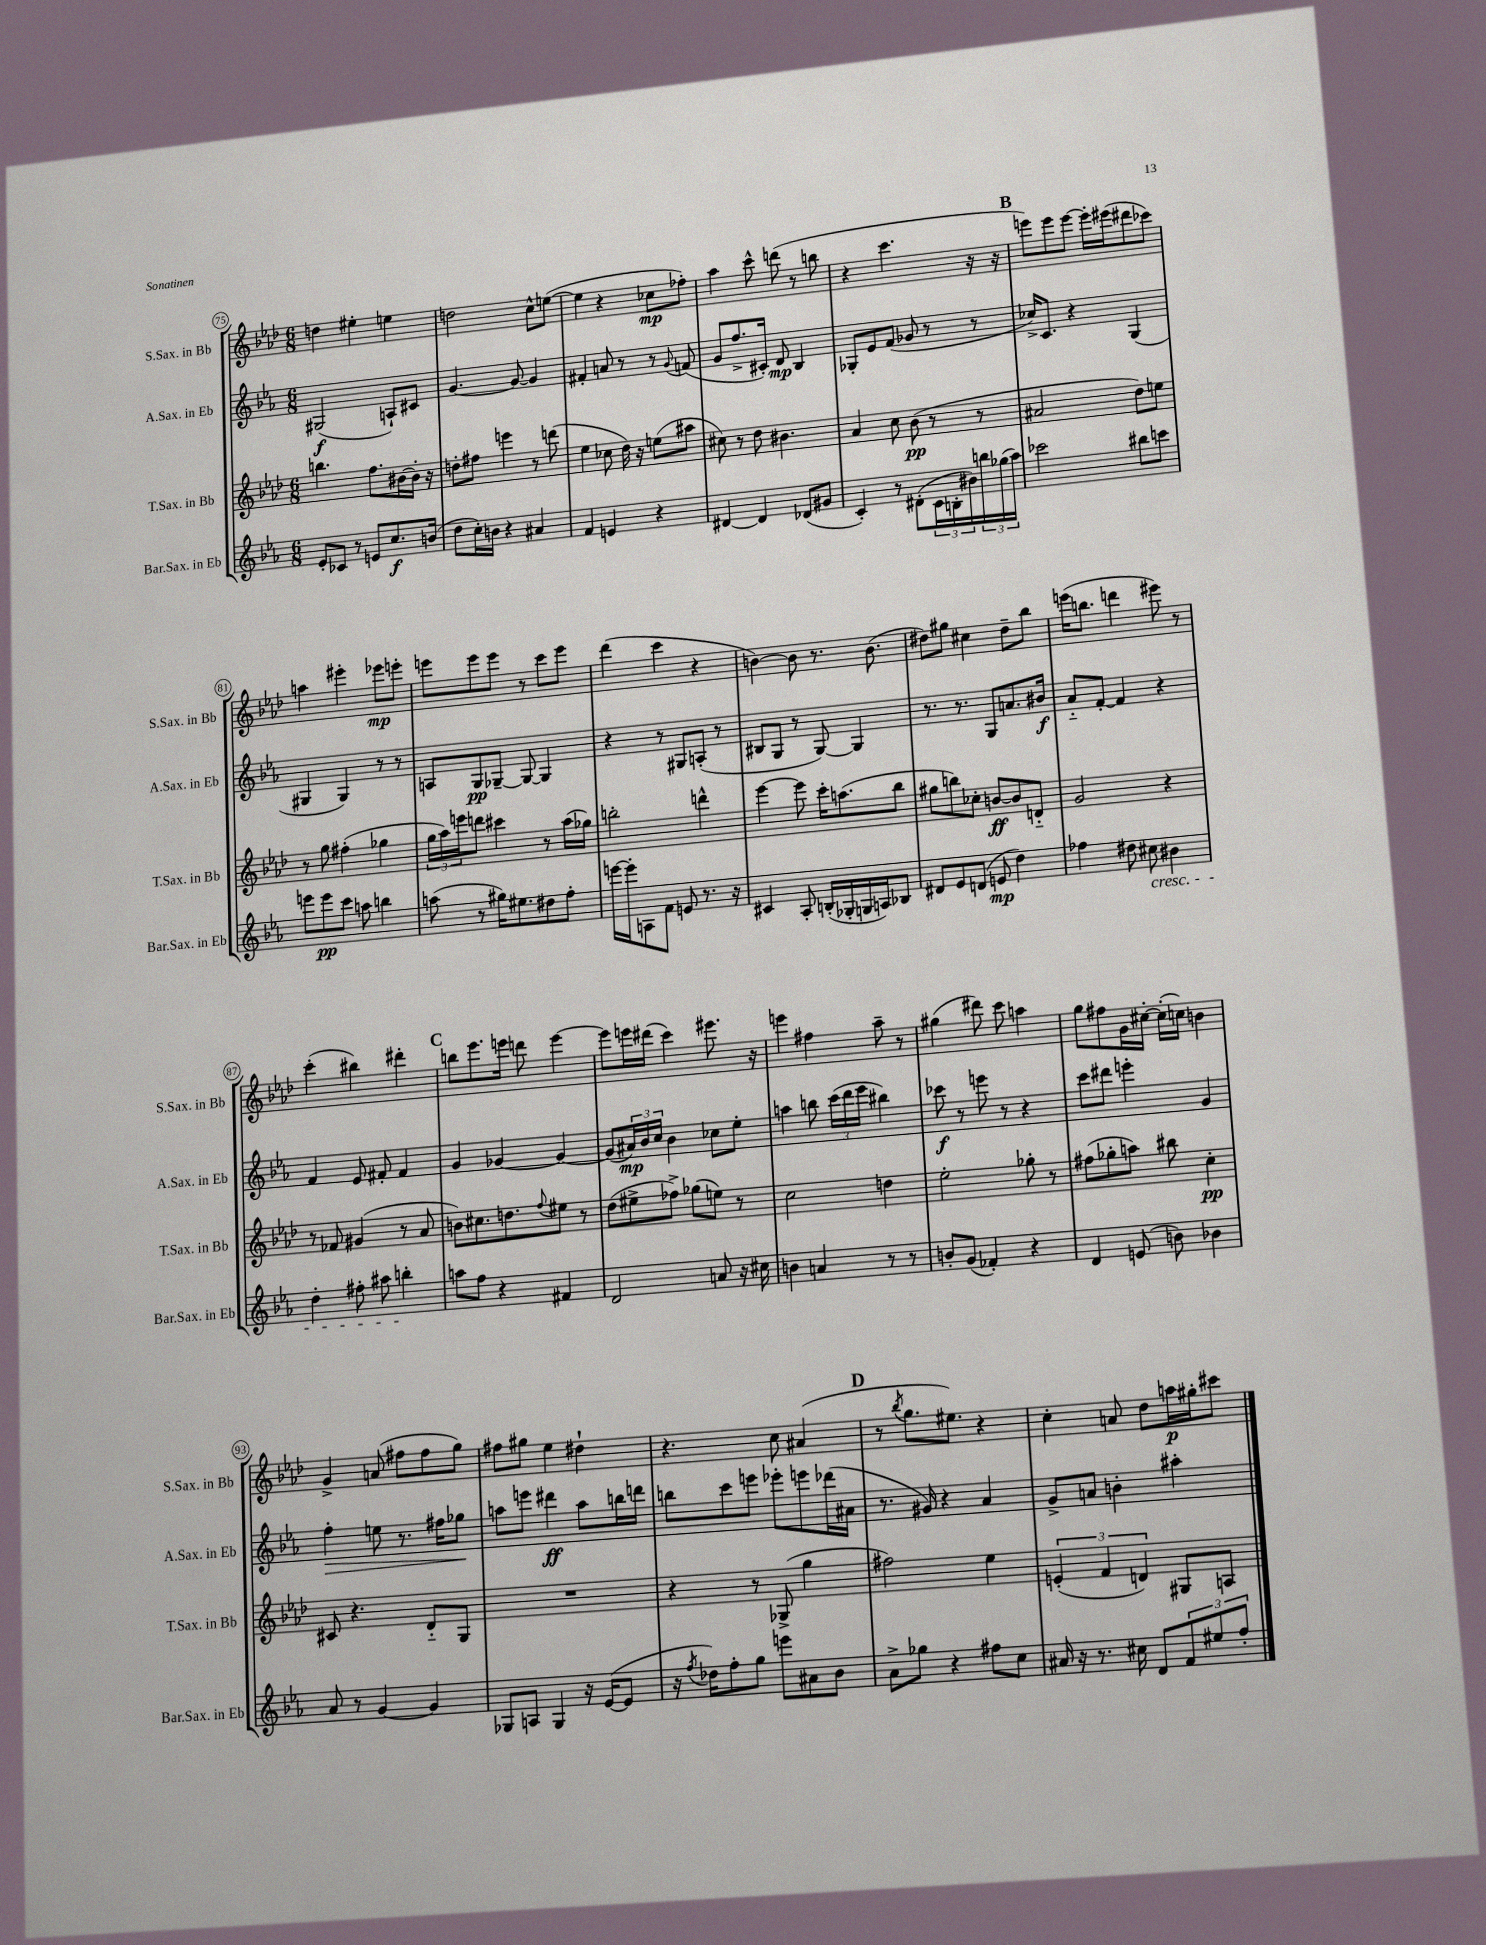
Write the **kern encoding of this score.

**kern	**dynam	**kern	**dynam	**kern	**dynam	**kern	**dynam
*part4	*part4	*part3	*part3	*part2	*part2	*part1	*part1
*staff4	*staff4	*staff3	*staff3	*staff2	*staff2	*staff1	*staff1
*I"Bar.Sax. in Eb	*	*I"T.Sax. in Bb	*	*I"A.Sax. in Eb	*	*I"S.Sax. in Bb	*
*I'Bar.Sax. in Eb	*	*I'T.Sax. in Bb	*	*I'A.Sax. in Eb	*	*I'S.Sax. in Bb	*
*clefG2	*	*clefG2	*	*clefG2	*	*clefG2	*
*k[b-e-a-]	*	*k[b-e-a-d-]	*	*k[b-e-a-]	*	*k[b-e-a-d-]	*
*M6/8	*	*M6/8	*	*M6/8	*	*M6/8	*
=75	=75	=75	=75	=75	=75	=75	=75
8e-'/L	.	4.bbn\	.	(2G#X/	f	4ddn\	.
8c-X/J	.	.	.	.	.	.	.
8r	.	.	.	.	.	4ee#X'\	.
8en/L	.	8.ff\L	.	.	.	.	.
8.cc/	f	.	.	8An`/L)	.	4een\	.
.	.	[16b#X\L	.	.	.	.	.
.	.	16b#'\JJ]	.	8c#X/J	.	.	.
(16bn/Jk	.	16r	.	.	.	.	.
=76	=76	=76	=76	=76	=76	=76	=76
8dd\L	.	8ddn'\L	.	[4.g/	.	2ddn\	.
16cc'\L)	.	8ff#X\J	.	.	.	.	.
16bn\JJ	.	.	.	.	.	.	.
4r	.	4eeen\	.	.	.	.	.
.	.	.	.	8g/_	.	.	.
4a#X/	.	8r	.	4g/]	.	8cc^^\L	.
.	.	(8dddn\	.	.	.	([8een\J	.
=77	=77	=77	=77	=77	=77	=77	=77
4f/	.	4ee-\	.	4f#X'/	.	4ee\]	.
4en/	.	8cc-X\	.	8an/	.	4r	.
.	.	16dd-\)	.	8r	.	.	.
.	.	16r	.	.	.	.	.
4r	.	(8een\L	.	8r	.	8cc-X\L	mp
.	.	.	.	8qqg/	.	.	.
.	.	8aa#X\J	.	(8fn/	.	8ff-X'\J)	.
=78	=78	=78	=78	=78	=78	=78	=78
[4d#X/	.	8cc#X\)	.	8g/L	.	4aa-\	.
.	.	8r	.	8.ff^/	.	.	.
4d#/]	.	8dd-\	.	.	.	8ccc^^\	.
.	.	.	.	16c#X'/Jk)	.	.	.
.	.	4.b#X\	.	8d/	mp	(8dddn\	.
(8d-X/L	.	.	.	4B-/	.	8r	.
8g#X/J	.	.	.	.	.	8bbn\	.
=79	=79	=79	=79	=79	=79	=79	=79
4c'/)	.	4a-/	.	8G-X'/L	.	4r	.
.	.	.	.	8e-/	.	.	.
8r	.	8cc\	.	(8f/J	.	4.ccc\	.
(8d#X'\L	.	(8b-\	pp	8g-X/	.	.	.
24c\L	.	8r	.	8r	.	.	.
24Bn'\	.	.	.	.	.	.	.
24b#X\)	.	.	.	.	.	.	.
24bbn\	.	8r	.	8r	.	16r	.
(24gg-X\	.	.	.	.	.	.	.
.	.	.	.	.	.	16r	.
24aa-\JJ)	.	.	.	.	.	.	.
!!LO:REH:place=s1:t=B
=80	=80	=80	=80	=80	=80	=80	=80
2ccc-X\	.	2a#X/	.	16cc-X^/KL)	.	8eeen\L)	.
.	.	.	.	8.c/J	.	.	.
.	.	.	.	.	.	8eee\	.
.	.	.	.	4r	.	[8eee\J	.
.	.	.	.	.	.	16eee'\LL]	.
.	.	.	.	.	.	(16eee#X\J	.
8bb#X\L	.	8dd-\L)	.	(4G/	.	8ddd#X\	.
8cccn\J	.	8een\J	.	.	.	8ccc-X\J)	.
!!LO:LB:g=z
=81	=81	=81	=81	=81	=81	=81	=81
8eeen\L	.	8r	.	4G#X/	.	4aan\	.
8eee\	pp	8gg\	.	.	.	.	.
8ccc\J	.	(4ff#X'\	.	4G#/)	.	4eee#X'\	.
8aan\	.	.	.	.	.	.	.
4bbn\	.	4gg-X\	.	8r	.	8eee-X\L	mp
.	.	.	.	8r	.	8eeen'\J	.
=82	=82	=82	=82	=82	=82	=82	=82
(8aan\	.	24gg\LL	.	8An/L	.	8eeen\L	.
.	.	24aa-\)	.	.	.	.	.
.	.	24eeen\J	.	.	.	.	.
8r	.	8dddn\J	.	8G/	pp	8eee\	.
16gg#X\KL)	.	4ccc#X\	.	[8G-X~/J	.	8eee\J	.
8.ee#X\	.	.	.	.	.	.	.
.	.	.	.	8G-/_	.	8r	.
8dd#X\	.	8r	.	4G-/]	.	8ccc\L	.
8ff'\J	.	(16aa-\LL	.	.	.	8eee\J	.
.	.	16gg-X\JJ)	.	.	.	.	.
=83	=83	=83	=83	=83	=83	=83	=83
[16eeen\LL	.	2bbn'\	.	4r	.	(4ddd-\	.
16eee'\J]	.	.	.	.	.	.	.
8An\	.	.	.	.	.	.	.
8f\J	.	.	.	8r	.	4ccc\	.
8en/	.	.	.	8G#X/L	.	.	.
8.r	.	4dddn^^\	.	(8An'/J	.	4r	.
.	.	.	.	8r	.	.	.
16r	.	.	.	.	.	.	.
=84	=84	=84	=84	=84	=84	=84	=84
4c#X/	.	[4eee-\	.	8B#X/L	.	[4bn\)	.
.	.	.	.	8G/J	.	.	.
8A-'/	.	8eee-\]	.	8r	.	8b\]	.
(16Bn'/LL	.	16ccc'\KL	.	[8G/)	.	8.r	.
16G-X'/	.	(8.aan\	.	.	.	.	.
16Gn/	.	.	.	4G/]	.	.	.
16An/J)	.	.	.	.	.	(8.b\	.
8B-X/J	.	8bb-\J	.	.	.	.	.
=85	=85	=85	=85	=85	=85	=85	=85
8d#X/L	.	8gg#X\L	.	8.r	.	8dd#X\L)	.
8e-/	.	8bbn\)	.	.	.	8gg#X\J	.
.	.	.	.	8.r	.	.	.
(8dn/J	.	8cc-X'\J	.	.	.	4cc#X\	.
8en/	mp	[8bn/L	ff	8G/L	.	.	.
4dd\)	.	8b/]	.	8.an/	.	8dd#~\L	.
.	.	8dn/J	.	.	.	8bb-\J	.
.	.	.	.	16b#X/Jk	f	.	.
=86	=86	=86	=86	=86	=86	=86	=86
4ff-X\	.	2g/	.	8a-/L	.	(16eeen\KL	.
.	.	.	.	.	.	8.bbn\J	.
.	.	.	.	[8f'/J	.	.	.
8dd#X\	.	.	.	4f/]	.	4dddn\	.
!LO:TX:b:i:t=cresc.	!	!	!	!	!	!	!
8cc#X\	.	.	.	.	.	.	.
4b#X\	.	4r	.	4r	.	8eee#X\)	.
.	.	.	.	.	.	8r	.
!!LO:LB:g=z
=87	=87	=87	=87	=87	=87	=87	=87
4dd'\	.	8r	.	4f/	.	(4ccc'\	.
.	.	8f-X/	.	.	.	.	.
8ff#X'\	.	(4g#X/	.	8e-/	.	4bb#X\)	.
8aa#X\	.	.	.	8f#X'/	.	.	.
4bbn'\	.	8r	.	4f#/	.	4ddd#X'\	.
.	.	8a-/	.	.	.	.	.
!!LO:REH:place=s1:t=C
=88	=88	=88	=88	=88	=88	=88	=88
8aan\L	.	8bn\L)	.	4g/	.	8bbn\L	.
8ff\J	.	8.cc#X\	.	.	.	8.eee-\	.
4r	.	.	.	[4g-X/	.	.	.
.	.	8.ddn\	.	.	.	16eeen\Jk	.
.	.	.	.	.	.	8dddn\	.
.	.	8qqff/	.	.	.	.	.
4f#X/	.	8ee#X\J	.	4g-/_	.	[4eee\	.
.	.	8r	.	.	.	.	.
=89	=89	=89	=89	=89	=89	=89	=89
2d/	.	(8dd-\L	.	(8g-/L]	.	8eee\L]	.
.	.	8ee#X^\	.	24a#X/L)	mp	16eeen\L	.
.	.	.	.	24b-/	.	.	.
.	.	.	.	.	.	(16ddd#X\JJ	.
.	.	.	.	24cc/JJ	.	.	.
.	.	8ff-X^\J)	.	4b-\	.	4ccc\)	.
.	.	(8gg-X\L	.	.	.	.	.
8an/	.	8een\J)	.	8cc-X\L	.	8.eee#X\	.
16r	.	8r	.	8ee-'\J	.	.	.
16cc#X\	.	.	.	.	.	16r	.
=90	=90	=90	=90	=90	=90	=90	=90
4bn\	.	2cc\	.	4aan\	.	4eeen\	.
4an/	.	.	.	8bbn\	.	4ff#X\	.
.	.	.	.	(24ccc\LL	.	.	.
.	.	.	.	24ddd\	.	.	.
.	.	.	.	24eee-\JJ	.	.	.
8r	.	4ddn\	.	4bb#X\)	.	8aa-~\	.
8r	.	.	.	.	.	8r	.
=91	=91	=91	=91	=91	=91	=91	=91
8bn'/L	.	2ee-'\	.	8ccc-X\	f	(4gg#X\	.
(8g/J	.	.	.	8r	.	.	.
4f-X'/)	.	.	.	8eeen\	.	8ddd#X\)	.
.	.	.	.	8r	.	8ccc\	.
4r	.	8gg-X'\	.	4r	.	4aan\	.
.	.	8r	.	.	.	.	.
=92	=92	=92	=92	=92	=92	=92	=92
4d/	.	(8ff#X\L	.	8ccc\L	.	8gg\L	.
.	.	8gg-X'\	.	8ddd#X\J	.	8ff#X\	.
(8en/	.	8aan\J)	.	4eeen'\	.	16g\L	.
.	.	.	.	.	.	[16cc#X'\JJ	.
8bn\)	.	8bb#X\	.	.	.	(16cc#'\LL]	.
.	.	.	.	.	.	16ccn\JJ)	.
4b-X\	.	4cc'\	pp	4g/	.	4bn\	.
!!LO:LB:g=z
=93	=93	=93	=93	=93	=93	=93	=93
!	!	!	!	!	!LO:HP:b	!	!
8a-/	.	8c#X/	.	4ff'\	>	4g^/	.
8r	.	4.r	.	.	.	.	.
[4g/	.	.	.	8een\	.	(8an/	.
.	.	.	.	8.r	.	8ff#X\L	.
4g/]	.	8d-/L	.	.	.	8ff#\	.
.	.	.	.	16ff#X\KL	.	.	.
.	.	8G/J	.	8gg-X\J	.	8gg\J)	.
.	.	.	.	.	]	.	.
=94	=94	=94	=94	=94	=94	=94	=94
8G-X/L	.	2.r	.	8aan\L	.	8ff#X\L	.
8An/J	.	.	.	8eeen\J	.	8gg#X\J	.
4G-/	.	.	.	4ddd#X\	ff	4ee-\	.
16r	.	.	.	8aa\L	.	4dd#X`\	.
([16e-/KL	.	.	.	.	.	.	.
8e-/J]	.	.	.	16bbn\L	.	.	.
.	.	.	.	16dddn\JJ	.	.	.
=95	=95	=95	=95	=95	=95	=95	=95
16r	.	4r	.	8bbn\L	.	4.r	.
8qff/	.	.	.	.	.	.	.
16dd-X\KL)	.	.	.	.	.	.	.
8ff'\	.	.	.	8ccc\	.	.	.
8gg\J	.	8r	.	8eeen\J	.	.	.
8eeen\L	.	(8G-X^/	.	8eee-X'\L	.	8cc\	.
8a#X\	.	4gg\	.	8eeen\	.	(4a#X/	.
8b-\J	.	.	.	(16ddd-X\L	.	.	.
.	.	.	.	16a#X\JJ	.	.	.
!!LO:REH:place=s1:t=D
=96	=96	=96	=96	=96	=96	=96	=96
8a-^\L	.	2ff#X\)	.	8.r	.	8r	.
.	.	.	.	.	.	8qbb-/	.
8gg-X\J	.	.	.	.	.	8.gg\L	.
.	.	.	.	16g#X/)	.	.	.
4r	.	.	.	4r	.	.	.
.	.	.	.	.	.	8.ee#X\J)	.
8ff#X\L	.	4ee-\	.	4a-/	.	4r	.
8cc\J	.	.	.	.	.	.	.
=97	=97	=97	=97	=97	=97	=97	=97
16a#X/	.	(6en'/	.	8g^/L	.	4cc'\	.
16r	.	.	.	.	.	.	.
8.r	.	.	.	8an/J	.	.	.
.	.	6f/	.	.	.	.	.
.	.	.	.	4bn'\	.	8an/	.
16cc#X\	.	.	.	.	.	.	.
.	.	6dn/)	.	.	.	.	.
8d/L	.	.	.	.	.	8dd-\L	.
12f/	.	8G#X/L	.	4aa#X'\	.	16aan\L	p
.	.	.	.	.	.	16gg#X'\J	.
12ee#X/	.	.	.	.	.	.	.
.	.	8An/J	.	.	.	8ccc#X\J	.
12ff'/J	.	.	.	.	.	.	.
==	==	==	==	==	==	==	==
*-	*-	*-	*-	*-	*-	*-	*-
